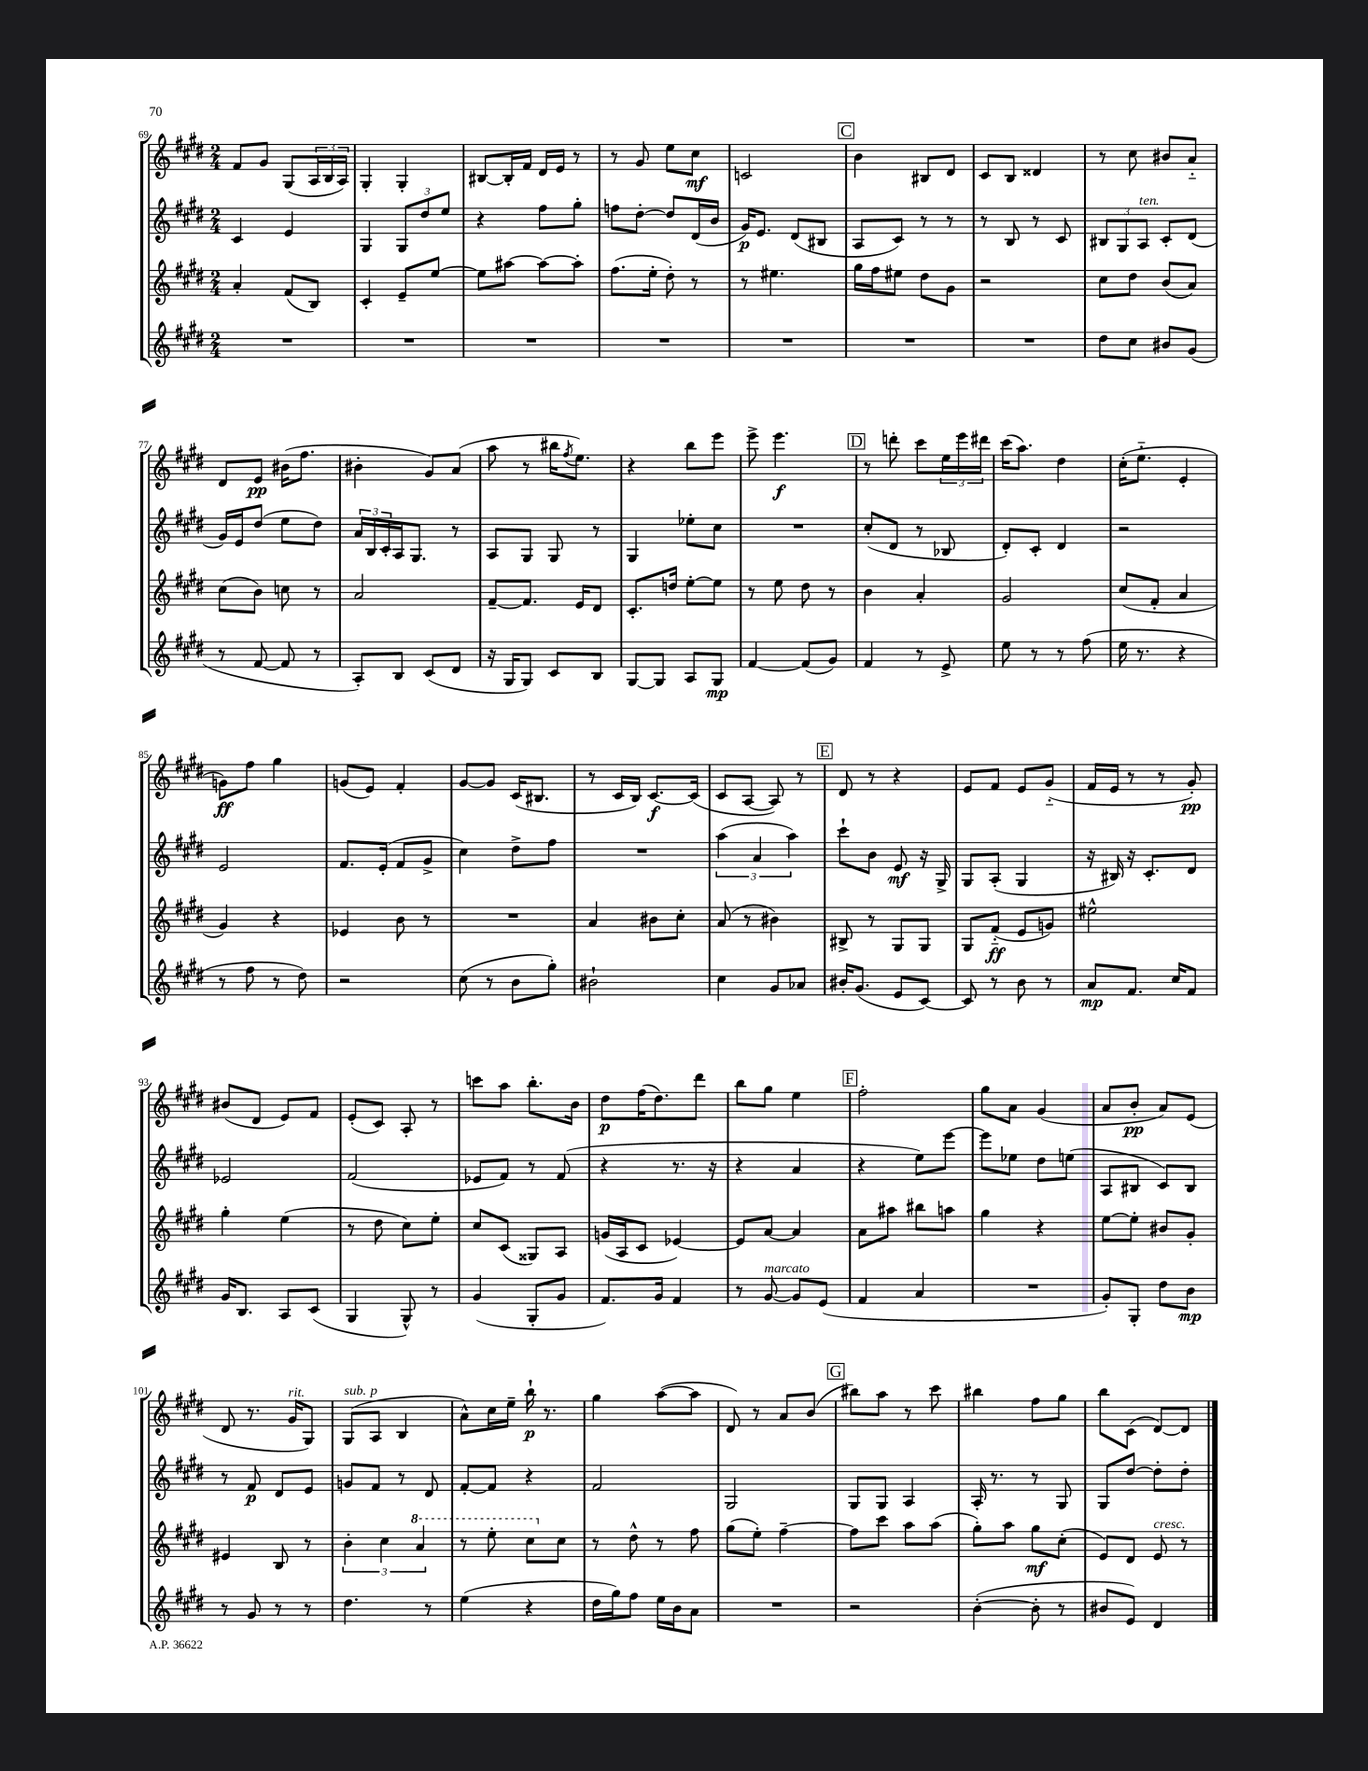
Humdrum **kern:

**kern	**kern	**kern	**kern
*staff4	*staff3	*staff2	*staff1
*clefG2	*clefG2	*clefG2	*clefG2
*k[f#c#g#d#]	*k[f#c#g#d#]	*k[f#c#g#d#]	*k[f#c#g#d#]
*M2/4	*M2/4	*M2/4	*M2/4
2r	4a'	4c#	8f#
.	.	.	8g#
.	(8f#	4e	(8G#
.	8B)	.	24A
.	.	.	24B
.	.	.	24A)
=	=	=	=
2r	4c#'	4G#	4G#'
.	8e~	12G#	4G#'
.	.	12dd#	.
.	[8ee	.	.
.	.	12ee	.
=	=	=	=
2r	8ee]	4r	[8B#
.	[8aa#	.	16B#']
.	.	.	16f#
.	8aa#_	8ff#	16d#
.	.	.	16e
.	8aa#']	8gg#'	8r
=	=	=	=
2r	(8.ff#	8ff	8r
.	.	[8dd#'	8g#
.	16ee'	.	.
.	8dd#')	8dd#]	8ee
.	8r	(16d#	8cc#
.	.	16b	.
=	=	=	=
2r	8r	16g#)	2c
.	.	8.e	.
.	4.ee#	.	.
.	.	(8d#	.
.	.	8B#	.
=	=	=	=
2r	16gg#	8A	4b
.	16ff#	.	.
.	8ee#	8c#)	.
.	8dd#	8r	8B#
.	8g#	8r	8d#
=	=	=	=
2r	2r	8r	8c#
.	.	8B	8B
.	.	8r	4d##
.	.	8c#	.
=	=	=	=
8dd#	8cc#	12B#	8r
.	.	12G#	.
8cc#	8dd#	.	8cc#
.	.	12A	.
8b#	(8b	8c#'	8b#
(8g#	8a)	(8d#	8a'~
=	=	=	=
8r	(8cc#	16g#)	8d#
.	.	16e	.
[8f#	8b)	(8dd#	8e
8f#]	8cc	8ee	(16b#
.	.	.	8.ff#
8r	8r	8dd#)	.
=	=	=	=
8A')	2a	24a	4b#'
.	.	24B	.
.	.	24c#'	.
8B	.	16A	.
.	.	8.G#	.
(8c#	.	.	8g#)
8d#	.	8r	(8a
=	=	=	=
16r	[8f#~	8A	8aa
16G#	.	.	.
8G#)	8.f#]	8G#	8r
8c#	.	8G#	16bb#
.	.	.	8qff#
.	16e	.	8.ee)
8B	8d#	8r	.
=	=	=	=
[8G#	8.c#'	4G#	4r
8G#]	.	.	.
.	16dd	.	.
8A	[8ee'	8ee-'	8bb
8G#	8ee]	8cc#	8eee
=	=	=	=
[4f#	8r	2r	8eee^
.	8ee	.	4.eee
(8f#]	8dd#	.	.
8g#)	8r	.	.
=	=	=	=
4f#	4b	(8cc#'	8r
.	.	8d#	8ddd'
8r	4a'	8r	8ccc#
8e^	.	8B-	24ee
.	.	.	24eee
.	.	.	24ddd#
=	=	=	=
8ee	2g#	8d#')	(16ccc#
.	.	.	8.aa)
8r	.	8c#'	.
8r	.	4d#	4dd#
(8ff#	.	.	.
=	=	=	=
16ee	(8cc#	2r	(16cc#'
8.r	.	.	8.ee'~
.	8f#'	.	.
4r	4a	.	4e'
=	=	=	=
8r	4g#)	2e	8g)
8ff#	.	.	8ff#
8r	4r	.	4gg#
8dd#)	.	.	.
=	=	=	=
2r	4e-	8.f#	(8g
.	.	.	8e)
.	.	(16e'	.
.	8b	8f#	4f#'
.	8r	8g#^	.
=	=	=	=
(8cc#	2r	4cc#)	[8g#
8r	.	.	8g#]
8b	.	8dd#^	(16c#
.	.	.	8.B#
8gg#')	.	8ff#	.
=	=	=	=
2b#`	4a	2r	8r
.	.	.	16c#
.	.	.	16B)
.	8b#	.	[8.c#
.	8cc#'	.	.
.	.	.	(16c#]
=	=	=	=
4cc#	(8a	(6aa	8c#
.	8r	.	[8A
.	.	6a	.
8g#	4b#)	.	8A])
.	.	6aa)	.
8a-	.	.	8r
=	=	=	=
16b#'	8B#^	8ccc#`	8d#
(8.g#	.	.	.
.	8r	8b	8r
8e	8G#	8e	4r
[8c#)	8G#	16r	.
.	.	16G#^	.
=	=	=	=
8c#]	8G#	8G#	8e
8r	(8f#'~	(8A'	8f#
8b	8e	4G#	8e
8r	8g)	.	(8g#'~
=	=	=	=
8a	2ee#^^	16r	16f#
.	.	16B#)	16e
8.f#	.	16r	8r
.	.	8.c#'	.
.	.	.	8r
16cc#	.	.	.
8f#	.	8d#	8g#')
=	=	=	=
16g#	4gg#'	2e-	(8b#
8.B	.	.	.
.	.	.	8d#
8A	(4ee	.	8e)
(8c#	.	.	8f#
=	=	=	=
4G#	8r	(2f#	(8e'
.	8dd#	.	8c#)
8G#^^)	8cc#)	.	8A'
8r	8ee'	.	8r
=	=	=	=
(4g#	8cc#	8e-	8ccc
.	(8c#	8f#)	8aa
8G#'	8G##)	8r	8.bb'
8g#	8A	(8f#	.
.	.	.	16b
=	=	=	=
8.f#)	(16g	4r	8dd#
.	16A	.	.
.	8c#	.	(16ff#
16g#	.	.	8.dd#)
4f#	[4e-)	8.r	.
.	.	.	8ddd#
.	.	16r	.
=	=	=	=
8r	8e-]	4r	8bb
[8g#	[8a	.	8gg#
8g#]	4a]	4a	4ee
(8e	.	.	.
=	=	=	=
4f#	8a	4r	2ff#'
.	8aa#	.	.
4a	8bb#	8ee)	.
.	8aa	[8eee	.
=	=	=	=
2r	4gg#	8eee]	8gg#
.	.	8ee-	8a
.	4r	8dd#	(4g#
.	.	(8ee	.
=	=	=	=
8g#')	[8ee	8A	8a
8G#'	8ee']	8B#	8b'
8dd#	8b#	8c#)	8a)
8b	8g#'	8B#	(8e
=	=	=	=
8r	4e#	8r	8d#
8g#	.	8f#	8.r
8r	8B	8d#	.
.	.	.	16g#
8r	8r	8e	8G#)
=	=	=	=
4.dd#	6b'	8g	(8G#
.	.	8f#	8A
.	6cc#	.	.
.	.	8r	4B
.	6aa	.	.
8r	.	8d#	.
=	=	=	=
(4ee	8r	[8f#'	8a^^)
.	8eee'	8f#]	16cc#
.	.	.	16ee~
4r	8ccc#	4r	16bb`
.	.	.	8.r
.	8cc#	.	.
=	=	=	=
16dd#	8r	2f#	4gg#
16gg#)	.	.	.
8ff#	8dd#^^	.	.
16ee	8r	.	([8aa
16b	.	.	.
8a	8ff#	.	8aa]
=	=	=	=
2r	(8gg#	2G#	8d#)
.	8ee')	.	8r
.	[4ff#~	.	8a
.	.	.	(8b
=	=	=	=
2r	8ff#]	8G#	8bb#)
.	8ccc#	8G#	8aa
.	8aa	4A	8r
.	(8aa	.	8ccc#
=	=	=	=
([4b'	8gg#')	16A'	4bb#
.	.	8.r	.
.	8aa	.	.
8b']	8gg#	8r	8ff#
8r	(8cc#'	8G#	8gg#
=	=	=	=
8b#	8e)	8G#	8bb
8e)	8d#	[8dd#	(8c#
4d#	8e	8dd#']	[8d#)
.	8r	8dd#'	8d#]
==	==	==	==
*-	*-	*-	*-
